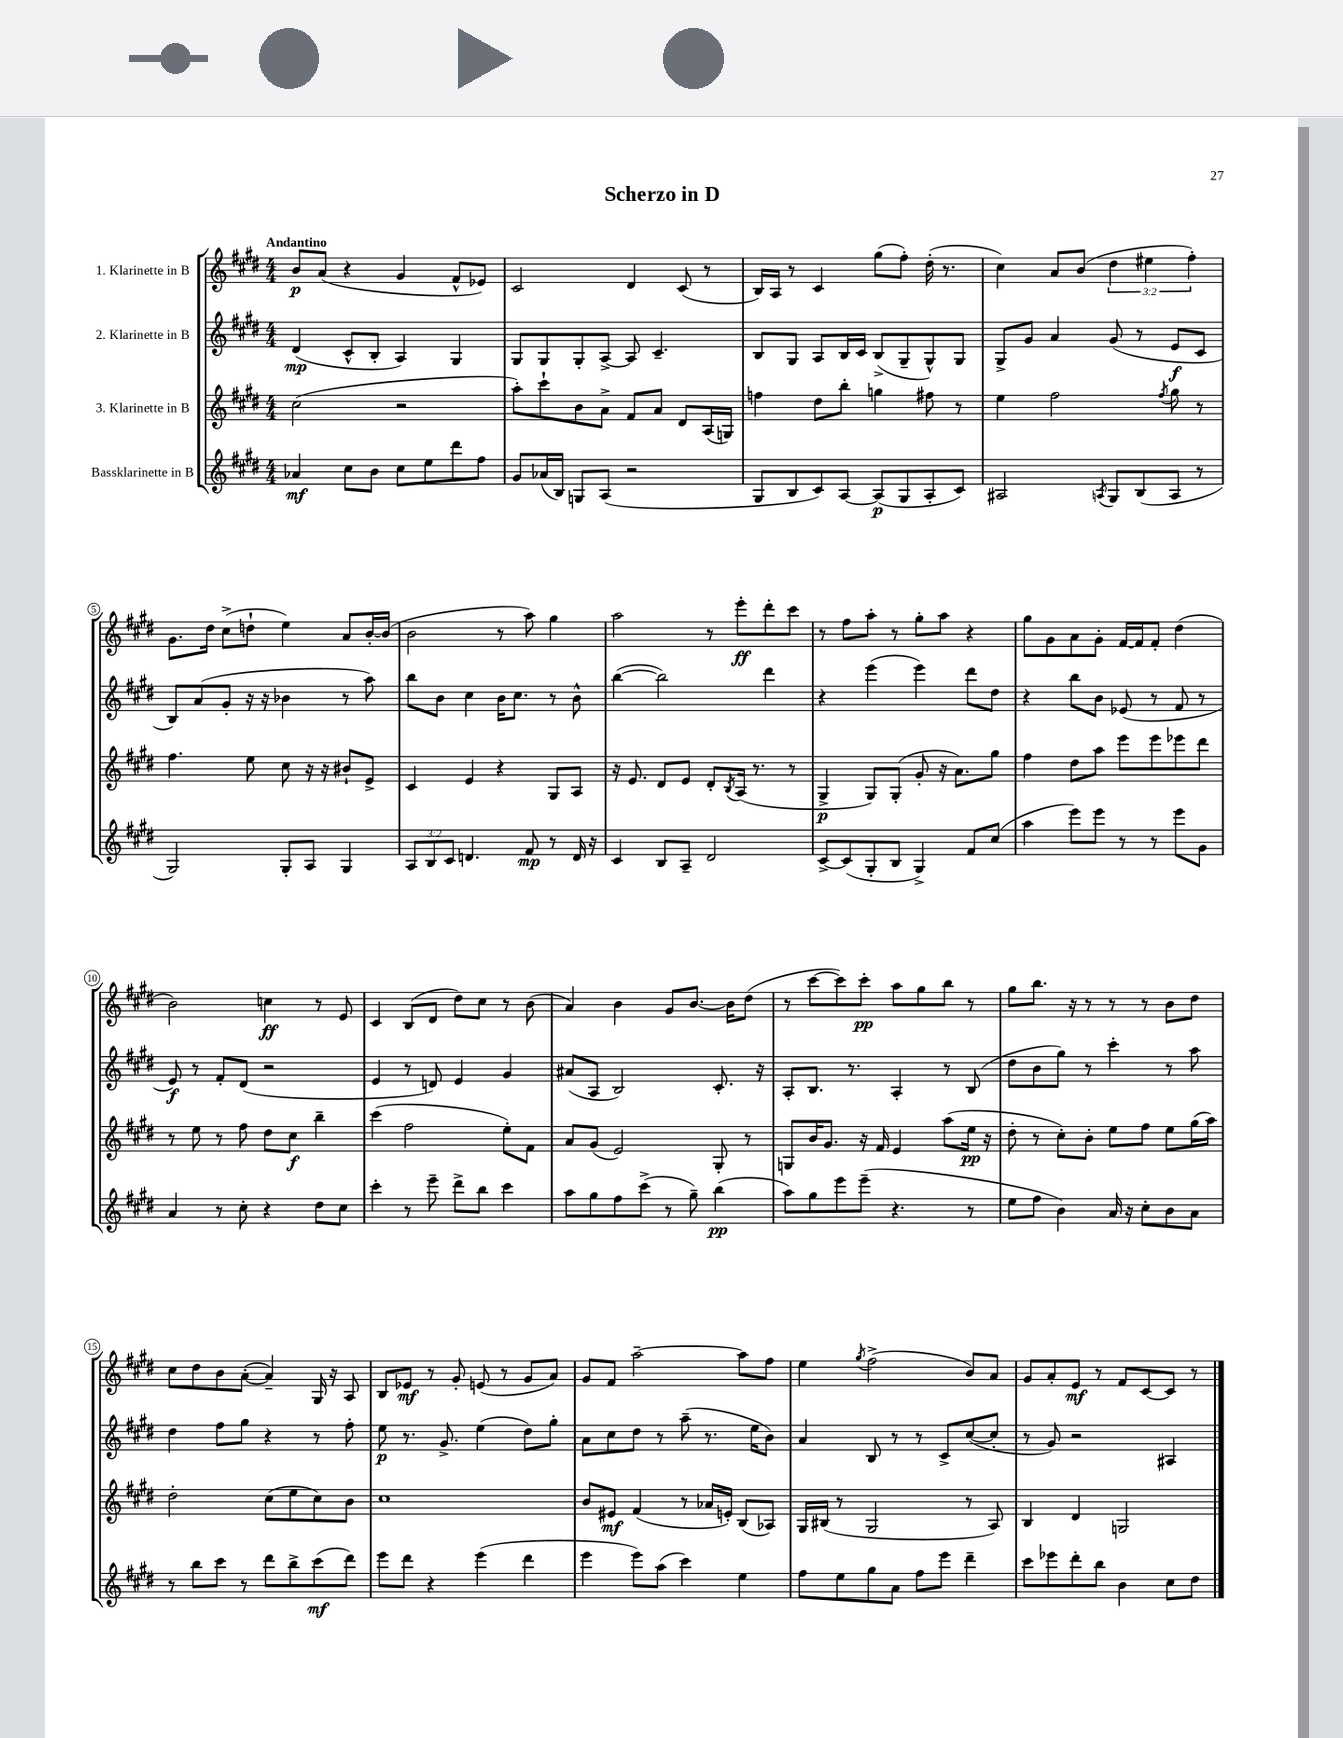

**kern	**dynam	**kern	**dynam	**kern	**dynam	**kern	**dynam
*part4	*part4	*part3	*part3	*part2	*part2	*part1	*part1
*staff4	*staff4	*staff3	*staff3	*staff2	*staff2	*staff1	*staff1
*I"Bassklarinette in B	*	*I"3. Klarinette in B	*	*I"2. Klarinette in B	*	*I"1. Klarinette in B	*
*clefG2	*	*clefG2	*	*clefG2	*	*clefG2	*
*k[f#c#g#d#]	*	*k[f#c#g#d#]	*	*k[f#c#g#d#]	*	*k[f#c#g#d#]	*
*M4/4	*	*M4/4	*	*M4/4	*	*M4/4	*
=1	=1	=1	=1	=1	=1	=1	=1
!	!	!	!	!	!	!LO:TX:a:B:t=Andantino	!
4a-X/	mf	(2cc#\	.	(4d#/	mp	8b/L	p
.	.	.	.	.	.	(8a/J	.
8cc#\L	.	.	.	8c#^^/L	.	4r	.
8b\J	.	.	.	8B'/J	.	.	.
8cc#\L	.	2r	.	4A/)	.	4g#/	.
8ee\	.	.	.	.	.	.	.
8ddd#\	.	.	.	4G#/	.	8f#^^/L	.
8ff#\J	.	.	.	.	.	8e-X/J)	.
=2	=2	=2	=2	=2	=2	=2	=2
8g#/L	.	8aa'\L)	.	8G#/L	.	2c#/	.
(16a-X/L	.	8ccc#`\	.	8G#/	.	.	.
16B/JJ)	.	.	.	.	.	.	.
8Gn/L	.	8b\	.	8G#'/	.	.	.
(8A/J	.	8a^\J	.	[8A^/J	.	.	.
2r	.	8f#/L	.	8A/]	.	4d#/	.
.	.	8a/J	.	4.c#~/	.	.	.
.	.	8d#/L	.	.	.	(8c#/	.
.	.	(16A/L	.	.	.	8r	.
.	.	16Gn/JJ)	.	.	.	.	.
=3	=3	=3	=3	=3	=3	=3	=3
8G#/L	.	4ffn\	.	8B/L	.	16B/LL)	.
.	.	.	.	.	.	16A/JJ	.
8B/	.	.	.	8G#/J	.	8r	.
8c#/)	.	8dd#\L	.	8A/L	.	4c#/	.
[8A/J	.	8bb'\J	.	16B/L	.	.	.
.	.	.	.	16c#/JJ	.	.	.
(8A/L]	p	4ggn\	.	(8B^/L	.	(8gg#\L	.
8G#/	.	.	.	8G#~/	.	8ff#'\J)	.
8A'/	.	8ff#X\	.	8G#^^/)	.	(16dd#'\	.
.	.	.	.	.	.	8.r	.
8c#/J)	.	8r	.	8G#/J	.	.	.
=4	=4	=4	=4	=4	=4	=4	=4
2A#X/	.	4ee\	.	8G#^/L	.	4cc#\)	.
.	.	.	.	8g#/J	.	.	.
.	.	2ff#\	.	4a/	.	8a/L	.
.	.	.	.	.	.	(8b/J	.
8qAn/	.	.	.	.	.	.	.
8G#/L	.	.	.	(8g#/	.	6dd#\	.
(8B/	.	.	.	8r	.	.	.
.	.	.	.	.	.	6ee#X\	.
.	.	8qff#/	.	.	.	.	.
8A/J	.	8gg#\	.	8e/L	f	.	.
.	.	.	.	.	.	6ff#'\)	.
8r	.	8r	.	8c#/J	.	.	.
!!LO:LB:g=z
=5	=5	=5	=5	=5	=5	=5	=5
2G#/)	.	4.ff#\	.	8B/L)	.	8.g#\L	.
.	.	.	.	(8a/	.	.	.
.	.	.	.	.	.	16dd#\Jk	.
.	.	.	.	8g#'/J	.	(8cc#^\L	.
.	.	8ee\	.	16r	.	8ddn`\J	.
.	.	.	.	16r	.	.	.
8G#'/L	.	8cc#\	.	4b-X\	.	4ee\)	.
8A/J	.	16r	.	.	.	.	.
.	.	16r	.	.	.	.	.
4G#/	.	8b#X`/L	.	8r	.	8a/L	.
.	.	8e^/J	.	8aa\)	.	[16b'/L	.
.	.	.	.	.	.	(16b/JJ]	.
=6	=6	=6	=6	=6	=6	=6	=6
12A/L	.	4c#/	.	8bb\L	.	2b\	.
12B/	.	.	.	.	.	.	.
.	.	.	.	8b\J	.	.	.
12c#/J	.	.	.	.	.	.	.
4.dn/	.	4e/	.	4cc#\	.	.	.
.	.	4r	.	16b\KL	.	8r	.
.	.	.	.	8.cc#\J	.	.	.
8f#/	mp	.	.	.	.	8aa\)	.
8r	.	8G#/L	.	8r	.	4gg#\	.
16d/	.	8A/J	.	8b^^\	.	.	.
16r	.	.	.	.	.	.	.
=7	=7	=7	=7	=7	=7	=7	=7
4c#/	.	16r	.	([4bb\	.	2aa\	.
.	.	8.e/	.	.	.	.	.
8B/L	.	8d#/L	.	2bb\])	.	.	.
8A~/J	.	8e/J	.	.	.	.	.
2d#/	.	8d#'/L	.	.	.	8r	.
.	.	8qB/	.	.	.	.	.
.	.	(16A/Jk	.	.	.	8eee'\L	ff
.	.	8.r	.	.	.	.	.
.	.	.	.	4ddd#\	.	8ddd#'\	.
.	.	8r	.	.	.	8ccc#\J	.
=8	=8	=8	=8	=8	=8	=8	=8
[8c#^/L	.	4G#^/	p	4r	.	8r	.
(8c#/]	.	.	.	.	.	8ff#\L	.
8G#'/	.	8G#/L)	.	(4eee\	.	8aa'\J	.
8B/J	.	(8G#'/J	.	.	.	8r	.
4G#^/)	.	8g#'/	.	4eee\)	.	8gg#'\L	.
.	.	16r	.	.	.	8aa\J	.
.	.	8.a\L)	.	.	.	.	.
8f#/L	.	.	.	8ddd#\L	.	4r	.
(8cc#/J	.	8gg#\J	.	8dd#\J	.	.	.
=9	=9	=9	=9	=9	=9	=9	=9
4aa\	.	4ff#\	.	4r	.	8gg#\L	.
.	.	.	.	.	.	8g#\	.
8eee\L)	.	8dd#\L	.	8bb\L	.	8a\	.
8eee\J	.	8aa\J	.	8b\J	.	8g#'\J	.
8r	.	8eee\L	.	(8e-X/	.	[16f#/LL	.
.	.	.	.	.	.	16f#/J]	.
8r	.	8eee\	.	8r	.	8f#'/J	.
8eee\L	.	8eee-X\	.	8f#/	.	(4dd#\	.
8g#\J	.	8ddd#\J	.	8r	.	.	.
!!LO:LB:g=z
=10	=10	=10	=10	=10	=10	=10	=10
4a/	.	8r	.	8e/)	f	2b\)	.
.	.	8ee\	.	8r	.	.	.
8r	.	8r	.	8f#'/L	.	.	.
8cc#'\	.	8ff#\	.	(8d#/J	.	.	.
4r	.	8dd#\L	.	2r	.	4ccn\	ff
.	.	8cc#\J	f	.	.	.	.
8dd#\L	.	4bb~\	.	.	.	8r	.
8cc#\J	.	.	.	.	.	8e/	.
=11	=11	=11	=11	=11	=11	=11	=11
4ccc#'\	.	(4ccc#\	.	4e/	.	4c#/	.
8r	.	2ff#\	.	8r	.	(8B/L	.
8eee~\	.	.	.	8dn/)	.	8d#/J	.
8ddd#^\L	.	.	.	4e/	.	8dd#\L)	.
8bb\J	.	.	.	.	.	8cc#\J	.
4ccc#\	.	8ee'\L)	.	4g#/	.	8r	.
.	.	8f#\J	.	.	.	(8b\	.
=12	=12	=12	=12	=12	=12	=12	=12
8aa\L	.	8a/L	.	(8a#X/L	.	4a/)	.
8gg#\	.	(8g#/J	.	8A/J	.	.	.
8ff#\	.	2e/)	.	2B/)	.	4b\	.
(8ccc#^\J	.	.	.	.	.	.	.
8r	.	.	.	.	.	8g#/L	.
8gg#~\)	.	.	.	.	.	[8.b/J	.
(4bb\	pp	8G#'/	.	8.c#'/	.	.	.
.	.	.	.	.	.	16b\KL]	.
.	.	8r	.	.	.	(8dd#\J	.
.	.	.	.	16r	.	.	.
=13	=13	=13	=13	=13	=13	=13	=13
8aa\L)	.	8Gn/L	.	8A'/L	.	8r	.
8gg#\	.	16b/K	.	8.B/J	.	[8ccc#\L	.
.	.	8.g#/J	.	.	.	.	.
8eee\	.	.	.	.	.	8ccc#\])	.
.	.	.	.	8.r	.	.	.
(8eee~\J	.	16r	.	.	.	8ccc#'\J	pp
.	.	16f#/	.	.	.	.	.
4.r	.	4e/	.	4A'/	.	8aa\L	.
.	.	.	.	.	.	8gg#\	.
.	.	(8aa\L	.	8r	.	8bb\J	.
8r	.	16ee\Jk	pp	(8B/	.	8r	.
.	.	16r	.	.	.	.	.
=14	=14	=14	=14	=14	=14	=14	=14
8ee\L	.	8dd#'\	.	8dd#\L	.	8gg#\L	.
8ff#\J	.	8r	.	8b\	.	8.bb\J	.
4b\)	.	8cc#'\L)	.	8gg#\J)	.	.	.
.	.	.	.	.	.	16r	.
.	.	8b'\J	.	8r	.	8r	.
16a/	.	8ee\L	.	4ccc#'\	.	8r	.
16r	.	.	.	.	.	.	.
8cc#'\L	.	8ff#\J	.	.	.	8r	.
8b\	.	8ee\L	.	8r	.	8b\L	.
8a\J	.	(16gg#\L	.	8aa\	.	8dd#\J	.
.	.	16aa\JJ)	.	.	.	.	.
!!LO:LB:g=z
=15	=15	=15	=15	=15	=15	=15	=15
8r	.	2dd#'\	.	4dd#\	.	8cc#\L	.
8bb\L	.	.	.	.	.	8dd#\	.
8ccc#\J	.	.	.	8ff#\L	.	8b\	.
8r	.	.	.	8gg#\J	.	([8a'\J	.
8ddd#\L	.	(8cc#\L	.	4r	.	4a~/])	.
8bb^\	.	8ee\	.	.	.	.	.
(8ccc#\	mf	8cc#\)	.	8r	.	16G#/	.
.	.	.	.	.	.	16r	.
8ddd#\J)	.	8b\J	.	8ff#'\	.	8A/	.
=16	=16	=16	=16	=16	=16	=16	=16
8eee\L	.	1cc#	.	8ee\	p	8B/L	.
8ddd#\J	.	.	.	8.r	.	8e-X/J	mf
4r	.	.	.	.	.	8r	.
.	.	.	.	8.g#^/	.	.	.
.	.	.	.	.	.	8g#'/	.
(4eee\	.	.	.	(4ee\	.	(8en/	.
.	.	.	.	.	.	8r	.
4ddd#\	.	.	.	8dd#\L)	.	8g#/L	.
.	.	.	.	8gg#'\J	.	8a/J)	.
=17	=17	=17	=17	=17	=17	=17	=17
4eee\	.	8b/L	.	8a\L	.	8g#/L	.
.	.	8e#X/J	mf	8cc#\	.	8f#/J	.
8eee\L)	.	(4f#/	.	8dd#\J	.	[2aa~\	.
(8aa\J	.	.	.	8r	.	.	.
4ccc#\)	.	8r	.	(8aa~\	.	.	.
.	.	16a-X/LL	.	8.r	.	.	.
.	.	16en'/JJ)	.	.	.	.	.
4ee\	.	(8B/L	.	.	.	8aa\L]	.
.	.	.	.	16ee\KL	.	.	.
.	.	8A-X/J)	.	8b\J)	.	8ff#\J	.
=18	=18	=18	=18	=18	=18	=18	=18
8ff#\L	.	16G#/LL	.	4a/	.	4ee\	.
.	.	(16B#X/JJ	.	.	.	.	.
8ee\	.	8r	.	.	.	.	.
.	.	.	.	.	.	8qgg#/	.
8gg#\	.	2G#/	.	8B/	.	(2ff#^\	.
8a\J	.	.	.	8r	.	.	.
8ff#\L	.	.	.	8r	.	.	.
8eee\J	.	.	.	8c#^/L	.	.	.
4ddd#~\	.	8r	.	([8cc#/	.	8b/L)	.
.	.	8A/)	.	8cc#'/J]	.	8a/J	.
=19	=19	=19	=19	=19	=19	=19	=19
8ccc#\L	.	4B/	.	8r	.	8g#/L	.
8eee-X\	.	.	.	8g#/)	.	8a'/	.
8ddd#'\	.	4d#/	.	2r	.	8e/J	mf
8bb\J	.	.	.	.	.	8r	.
4b\	.	2Gn/	.	.	.	8f#/L	.
.	.	.	.	.	.	[8c#/	.
8cc#\L	.	.	.	4A#X/	.	8c#/J]	.
8dd#\J	.	.	.	.	.	8r	.
==	==	==	==	==	==	==	==
*-	*-	*-	*-	*-	*-	*-	*-
